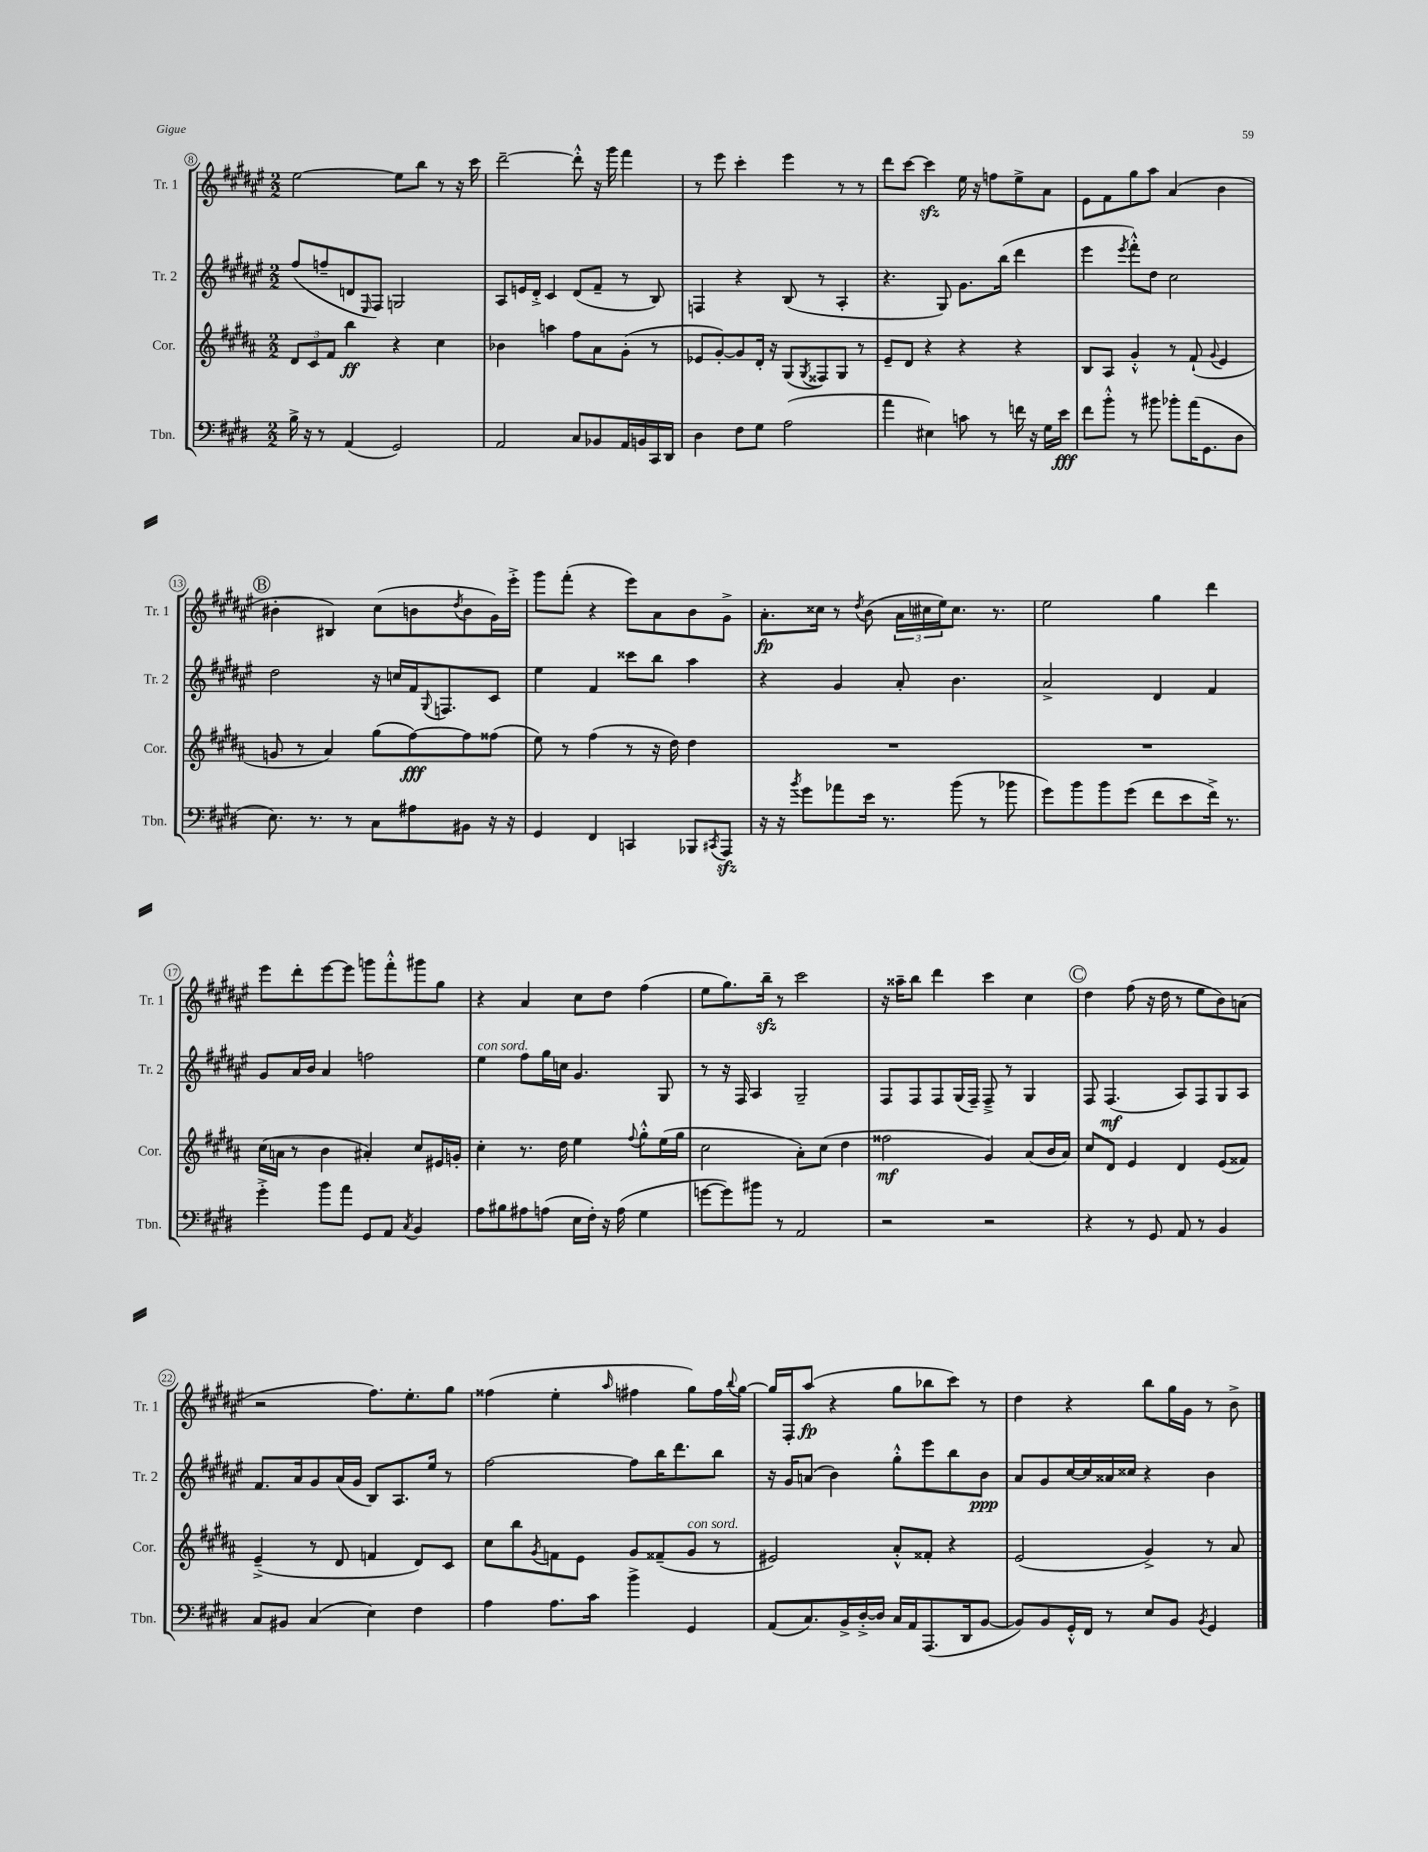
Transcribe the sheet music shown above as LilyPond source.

<<
\new StaffGroup <<
\new Staff = "s0" \with { instrumentName = "Tr. 1" shortInstrumentName = "Tr. 1" } {
    \clef treble \key fis \major \numericTimeSignature \time 2/2
    eis''2~ eis''8 b''8 r8 r16 cis'''16 |
    dis'''2~-- dis'''8-.-^ r16 gis'''16 fis'''4 |
    r8 eis'''8 cis'''4-. eis'''4 r8 r8 |
    dis'''8 cis'''8~ cis'''4\sfz eis''16 r16 f''8 eis''8-> ais'8 |
    eis'8 fis'8 gis''8 ais''8 ais'4( b'4 |
    \mark \markup { \circle "B" } bis'4-. bis4) cis''8( b'8 \acciaccatura { dis''8 } b'8 gis'16) eis'''16-.-> |
    gis'''8 fis'''8-.( r4 eis'''8) ais'8 b'8 gis'8-> |
    ais'8.-.\fp cisis''16 r8 \acciaccatura { dis''8 } b'8( \tuplet 3/2 { ais'16 cis''16 eis''16) } cis''8. r8. |
    eis''2 gis''4 dis'''4 |
    eis'''8 dis'''8-. eis'''8~ eis'''8 g'''8 fis'''8-.-^ gis'''8 gis''8 |
    r4 ais'4 cis''8 dis''8 fis''4( |
    eis''8 gis''8.) b''16--\sfz r8 cis'''2 |
    r16 aisis''16-- b''8 dis'''4 cis'''4 cis''4 |
    \mark \markup { \circle "C" } dis''4 fis''8( r16 dis''16 r8 eis''8 b'8) a'8( |
    r2 fis''8.) eis''8.-. gis''8 |
    fisis''4( eis''4-. \grace { ais''16 } fis''4 gis''8) fis''16 \appoggiatura { b''8 } gis''16~ |
    gis''16 fis16-. ais''8\fp( r4 gis''8 bes''8 cis'''8) r8 |
    dis''4 r4 b''8 gis''16 gis'16 r8 b'8-> \bar "|." |
}
\new Staff = "s1" \with { instrumentName = "Tr. 2" shortInstrumentName = "Tr. 2" } {
    \clef treble \key fis \major \numericTimeSignature \time 2/2
    fis''8( f''8-- d'8 \grace { eis16 } fis8) g2 |
    ais8 e'16 dis'16-.-> cis'4 dis'8( fis'8-- r8 b8) |
    f4 r4 b8( r8 ais4-. |
    r4. gis8) gis'8. b''16( dis'''4 |
    eis'''4 \acciaccatura { eis'''8 } fis'''8-.-^) dis''8 cis''2 |
    \mark \markup { \circle "B" } dis''2 r16 c''16 fis'16 \appoggiatura { gis8 } f8. cis'8 |
    eis''4 fis'4 cisis'''8 b''8 ais''4 |
    r4 gis'4 ais'8-. b'4. |
    ais'2-> dis'4 fis'4 |
    gis'8 ais'16 b'16 ais'4 f''2 |
    eis''4^\markup { \italic "con sord." } fis''8 gis''16 c''16 gis'4. gis8 |
    r8 r16 fis16 ais4 gis2-- |
    fis8 fis8 fis8 gis16( fis16--) fis8---> r8 gis4 |
    \mark \markup { \circle "C" } fis8 fis4.\mf( ais8) fis8 gis8 ais8 |
    fis'8. ais'16 gis'8 ais'16( gis'16 b8) ais8. eis''16 r8 |
    fis''2~ fis''8 b''16 dis'''8. b''8 |
    r16 gis'16 a'8( b'4) gis''8-.-^ eis'''8 b''8 b'8\ppp |
    ais'8 gis'8 cis''16~ cis''16 aisis'16 cisis''16 r4 b'4 \bar "|." |
}
\new Staff = "s2" \with { instrumentName = "Cor." shortInstrumentName = "Cor." } {
    \clef treble \key b \major \numericTimeSignature \time 2/2
    \tuplet 3/2 { dis'8 cis'8 fis'8 } b''4\ff r4 cis''4 |
    bes'4 a''4 fis''8 ais'8 gis'8-.( r8 |
    ees'8 gis'8~-.) gis'8 dis'16-. r16 gis8( \acciaccatura { gis8 } fisis8) gis8 r8 |
    e'8-- dis'8 r4 r4 r4 |
    b8 ais8 gis'4-.-^ r8 fis'8-!( \appoggiatura { gis'8 } e'4 |
    \mark \markup { \circle "B" } g'8 r8 ais'4) gis''8( fis''8~\fff) fis''8 fisis''8( |
    e''8) r8 fis''4( r8 r16 dis''16) dis''4 |
    R1 |
    R1 |
    cis''16( a'16 r8 b'4 ais'4-.) cis''8 eis'16 g'16-. |
    cis''4-. r8. dis''16 e''4 \appoggiatura { fis''8 } gis''8-.-^ e''16( gis''16 |
    cis''2 ais'8-.) cis''8( dis''4 |
    fisis''2\mf gis'4) ais'8( b'16 ais'16) |
    \mark \markup { \circle "C" } cis''8 dis'8 e'4 dis'4 e'8( fisis'8) |
    e'4--->( r8 dis'8 f'4 dis'8) cis'8 |
    cis''8 b''8 \acciaccatura { gis'8 } f'8 e'8 gis'8 fisis'8--( gis'8^\markup { \italic "con sord." } r8 |
    eis'2) ais'8-.-^ fisis'8-. r4 |
    e'2( gis'4->) r8 ais'8 \bar "|." |
}
\new Staff = "s3" \with { instrumentName = "Tbn." shortInstrumentName = "Tbn." } {
    \clef bass \key e \major \numericTimeSignature \time 2/2
    b16-> r16 r8 a,4( gis,2) |
    a,2 cis8 bes,8 a,16 b,16 cis,16 dis,16 |
    dis4 fis8 gis8 a2( |
    a'4 eis4) c'8 r8 f'16 r16 gis16 e'16\fff |
    fis'8 b'8-.-^ r8 bis'8 bes'8-. a'16( gis,8. dis8 |
    \mark \markup { \circle "B" } e8.) r8. r8 cis8 ais8 bis,8 r16 r16 |
    gis,4 fis,4 c,4 bes,,8 \acciaccatura { cis,8 } a,,8\sfz |
    r16 r16 \acciaccatura { b'8 } gis'8 aes'8 e'16 r8. b'8( r8 bes'8 |
    gis'8) b'8 b'8 gis'8( fis'8 e'8 fis'16->) r8. |
    gis'4-.-> b'8 a'8 gis,8 a,8 \acciaccatura { cis8 } b,4 |
    a8 bis8 ais8 a8( e16 fis16-.) r16 a16( gis4 |
    g'8~ g'8) bis'8 r8 a,2 |
    r2 r2 |
    \mark \markup { \circle "C" } r4 r8 gis,8 a,8 r8 b,4 |
    cis8 bis,8 cis4( e4) fis4 |
    a4 a8. cis'16 b'4-> gis,4 |
    a,8( cis8.) b,16-> dis16~-.-> dis16 cis16 a,16 a,,8.( dis,16 b,8~ |
    b,8) b,8 gis,16-.-^ fis,16 r8 e8 b,8 \acciaccatura { b,8 } gis,4 \bar "|." |
}
>>
>>
\layout { \context { \Score currentBarNumber = #8 \override BarNumber.stencil = #(make-stencil-circler 0.1 0.3 ly:text-interface::print) } }
